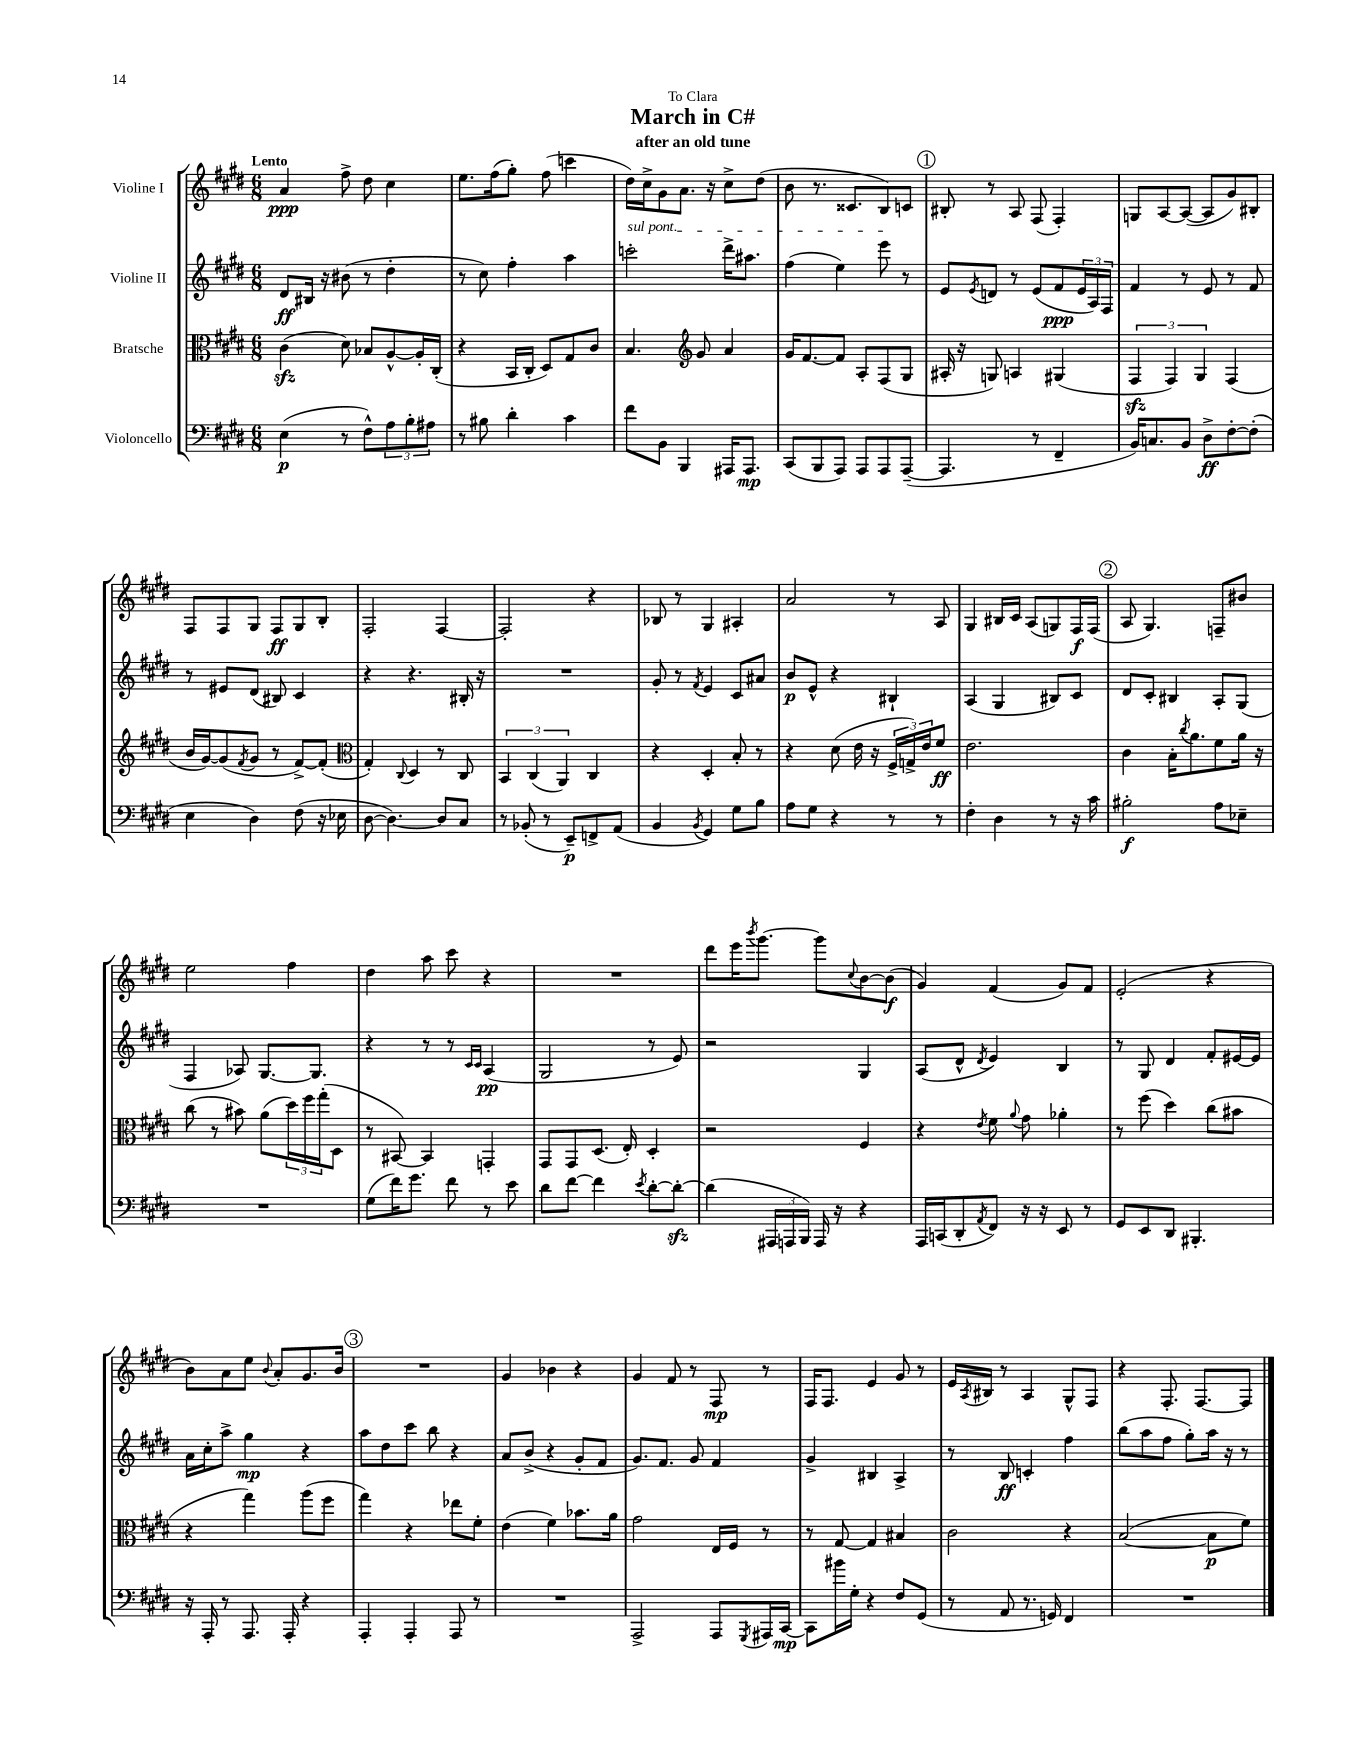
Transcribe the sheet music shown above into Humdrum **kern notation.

**kern	**kern	**kern	**kern
*staff4	*staff3	*staff2	*staff1
*clefF4	*clefC3	*clefG2	*clefG2
*k[f#c#g#d#]	*k[f#c#g#d#]	*k[f#c#g#d#]	*k[f#c#g#d#]
*M6/8	*M6/8	*M6/8	*M6/8
(4E	(4c#	8d#	4a
.	.	16B#	.
.	.	16r	.
8r	8d#)	(8b#	8ff#^
8F#^^)	8B-	8r	8dd#
12A	[8A^^	4dd#'	4cc#
12B'	.	.	.
.	16A']	.	.
12A#	.	.	.
.	(16C#'	.	.
=	=	=	=
8r	4r	8r	8.ee
8B#	.	8cc#)	.
.	.	.	(16ff#
4d#'	16BB	4ff#'	8gg#')
.	16C#'	.	.
.	8D#)	.	(8ff#
4c#	8G#	4aa	4ccc
.	8c#	.	.
=	=	=	=
8f#	4.B	2ccc'	16dd#)
.	.	.	16cc#^
8BB	.	.	8g#
4BBB	.	.	8.a
*	*clefG2	*	*
.	8g#	.	.
.	.	.	16r
16AAA#	4a	16ddd#^	8cc#^
8.AAA#	.	8.aa#	.
.	.	.	(8dd#
=	=	=	=
(8CC#	16g#	(4ff#	8b
.	[8.f#	.	.
8BBB	.	.	8.r
8AAA)	8f#]	4ee)	.
.	.	.	8.c##
8AAA	8A'	.	.
8AAA	(8F#	8eee	8B)
([8AAA~	8G#	8r	8c
=	=	=	=
4.AAA]	16A#'	8e	8B#'
.	16r	.	.
.	.	8qe	.
.	8G)	8d	8r
.	4A	8r	8A
8r	.	(8e	(8F#
4FF#~	(4G#	8f#	4F#')
.	.	24e	.
.	.	24A)	.
.	.	24F#	.
=	=	=	=
16BB)	6F#	4f#	8G
8.C	.	.	.
.	.	.	[8A
.	6F#)	.	.
8BB	.	8r	(8A_
.	6G#	.	.
8D#^	.	8e	8A]
[8F#'	(4F#	8r	8g#)
(8F#']	.	8f#	8B#'
=	=	=	=
4E	16b	8r	8F#
.	[16g#)	.	.
.	(8g#]	8e#	8F#
.	8qf#	.	.
4D#)	8g#	(8d#	8G#
.	8r	8B#)	8F#
(8F#	[8f#^)	4c#	8G#
16r	(8f#']	.	8B'
16E-	.	.	.
=	=	=	=
*	*clefC3	*	*
[8D#	4G#')	4r	2F#'
4.D#_)	.	.	.
.	8qqC#	.	.
.	4D#	4.r	.
8D#]	8r	.	[4F#
8C#	8C#	16B#'	.
.	.	16r	.
=	=	=	=
8r	6BB	2.r	2F#']
(8BB-'	.	.	.
.	(6C#	.	.
8r	.	.	.
.	6AA)	.	.
8EE~)	.	.	.
8FF^	4C#	.	4r
(8AA	.	.	.
=	=	=	=
4BB	4r	8g#'	8B-
.	.	8r	8r
8qBB	.	8qf#	.
4GG#)	4D#'	4e	4G#
8G#	8B'	8c#	4A#'
8B	8r	8a#	.
=	=	=	=
8A	4r	8b	2a
8G#	.	8e^^	.
4r	(8d#	4r	.
.	16e	.	.
.	16r	.	.
8r	24F#^	4B#`	8r
.	24G^)	.	.
.	24e	.	.
8r	8f#	.	8A
=	=	=	=
4F#'	2.e	(4A	4G#
4D#	.	4G#	16B#
.	.	.	16c#
.	.	.	(8A
8r	.	8B#)	8G)
16r	.	8c#	16F#
16c#	.	.	(16F#
=	=	=	=
2B#'	4c#	8d#	8A
.	.	8c#'	4.G#)
.	16B'	4B#	.
.	8qcc#	.	.
.	8.a	.	.
8A	8f#	8A'	8F~
8E-~	16a	(8G#	8b#
.	16r	.	.
=	=	=	=
2.r	(8cc#	4F#	2ee
.	8r	.	.
.	8b#)	8A-)	.
.	(8a	[8.G#	.
.	24dd#)	.	4ff#
.	24ff#	.	.
.	.	8.G#]	.
.	(24gg#'	.	.
.	8D#	.	.
=	=	=	=
(8G#	8r	4r	4dd#
16f#)	[8BB#)	.	.
8.g#	.	.	.
.	4BB#]	8r	8aa
8f#	.	8r	8ccc#
.	.	16qqc#	.
.	.	16qqc#	.
8r	4GG'	(4A	4r
8e	.	.	.
=	=	=	=
8d#	8GG#	2G#	2.r
[8f#	8GG#	.	.
4f#]	(8.D#	.	.
.	16E')	.	.
8qe	.	.	.
[8d#'	4D#'	8r	.
8d#'_	.	8e)	.
=	=	=	=
(4d#]	2r	2r	8ddd#
.	.	.	16eee
.	.	.	8qbbb
.	.	.	[8.ggg#
24AAA#	.	.	.
24AAA	.	.	.
24BBB)	.	.	.
16AAA	.	.	8ggg#]
16r	.	.	.
.	.	.	8qqcc#
4r	4F#	4G#	[8b
.	.	.	(8b]
=	=	=	=
16AAA	4r	(8A	4g#)
(16CC	.	.	.
8DD#'	.	8d#^^	.
8qAA	8qe	8qd#	.
8FF#)	8f#	4e)	(4f#
.	8qqa	.	.
16r	8g#	.	.
16r	.	.	.
8EE	4a-'	4B	8g#)
8r	.	.	8f#
=	=	=	=
8GG#	8r	8r	(2e'
8EE	(8ff#	8G#	.
8DD#	4dd#)	4d#	.
4.BBB#'	.	.	.
.	(8cc#	8f#'	4r
.	8b#	[16e#	.
.	.	16e#]	.
=	=	=	=
16r	4r	16a	8b)
16AAA'	.	16cc#'	.
8r	.	8aa^	8a
8.AAA	4gg#)	4gg#	8ee
.	.	.	8qqb
.	.	.	8a'
16AAA'	.	.	.
4r	(8aa	4r	8.g#
.	8ff#	.	.
.	.	.	16b
=	=	=	=
4AAA'	4gg#)	8aa	2.r
.	.	8dd#	.
4AAA'	4r	8ccc#	.
.	.	8bb	.
8AAA	8ee-	4r	.
8r	8f#'	.	.
=	=	=	=
2.r	(4e	8a	4g#
.	.	(8b^	.
.	4f#)	4r	4b-
.	8.b-	8g#'	4r
.	.	8f#	.
.	16a	.	.
=	=	=	=
2AAA^	2g#	8.g#)	4g#
.	.	8.f#	.
.	.	.	8f#
.	.	8g#	8r
8AAA	16E	4f#	8F#
.	16F#	.	.
8qGGG#	.	.	.
16AAA#	8r	.	8r
[16CC#	.	.	.
=	=	=	=
8CC#]	8r	4g#^	16F#
.	.	.	8.F#
16b#	[8G#	.	.
16G#'	.	.	.
4r	4G#]	4B#	4e
8F#	4B#	4A^	8g#
(8GG#	.	.	8r
=	=	=	=
8r	2c#	8r	16e
.	.	.	8qA
.	.	.	16B#
8AA	.	8B	8r
8.r	.	4c'	4A
16GG)	.	.	.
4FF#	4r	4ff#	8G#^^
.	.	.	8F#
=	=	=	=
2.r	([2B	(8bb	4r
.	.	8aa	.
.	.	8ff#	8.F#'
.	.	8gg#')	.
.	.	.	[8.F#
.	8B]	16aa	.
.	.	16r	.
.	8f#)	8r	8F#]
==	==	==	==
*-	*-	*-	*-
